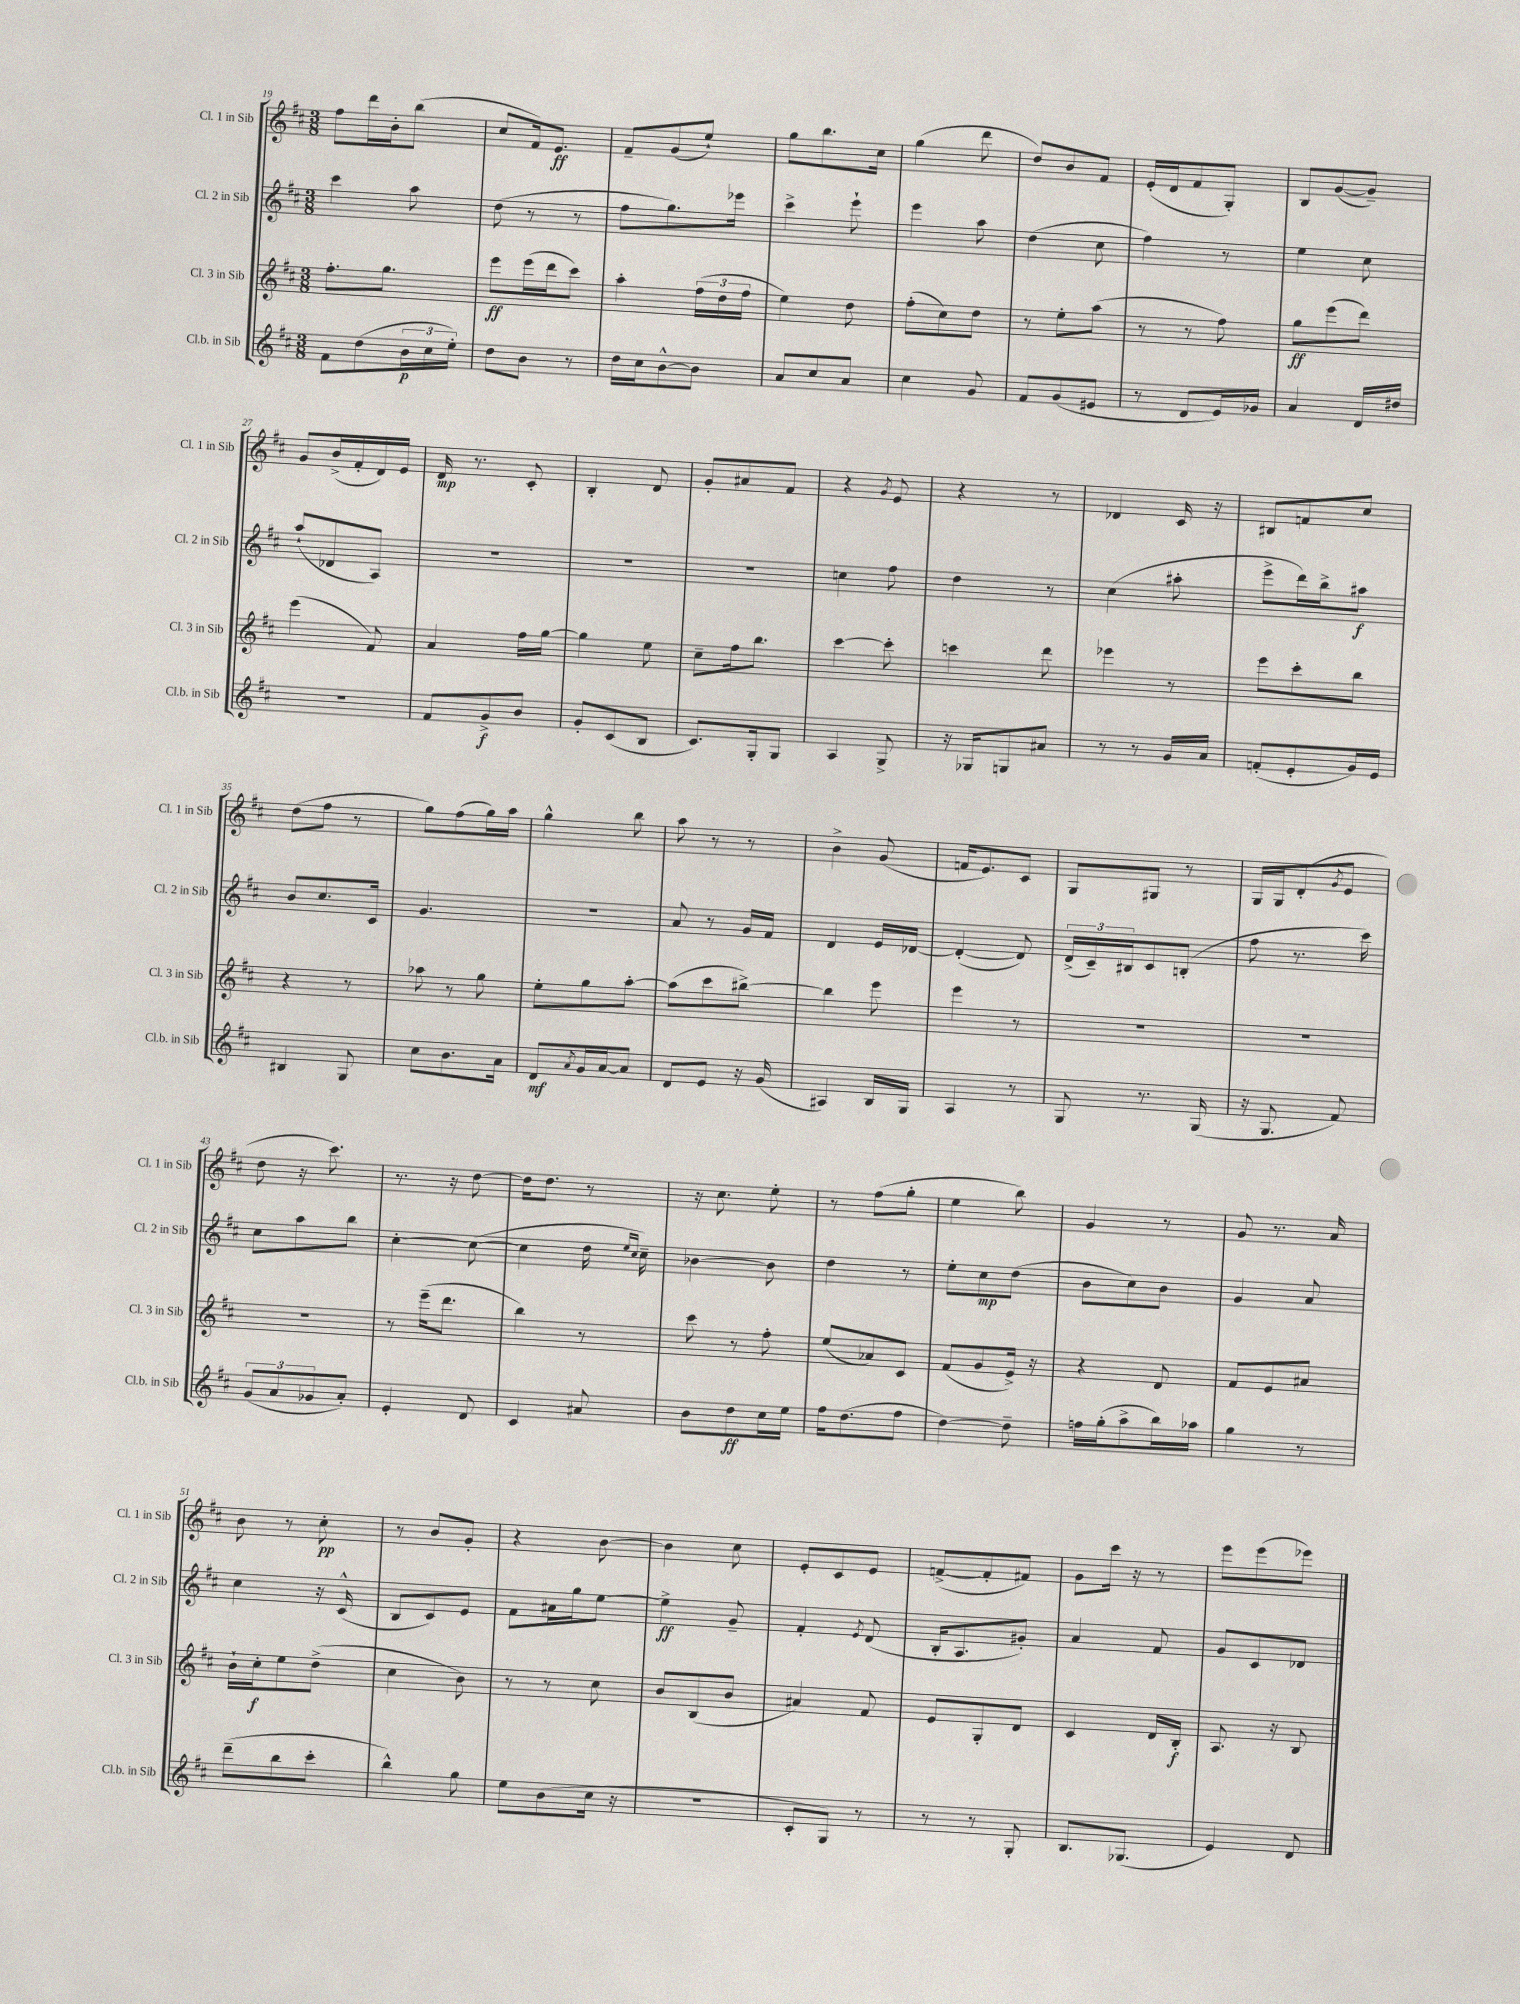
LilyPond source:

<<
\new StaffGroup <<
\new Staff = "s0" \with { instrumentName = "Cl. 1 in Sib" shortInstrumentName = "Cl. 1 in Sib" } {
    \clef treble \key d \major \numericTimeSignature \time 3/8
    fis''8 d'''16 b'16-. b''8( |
    cis''8 fis'16) e'8.\ff |
    fis'8-- g'8( e''8-!) |
    g''8 b''8. cis''16 |
    g''4( d'''8 |
    d''8) b'8 fis'8 |
    e'16-.( d'16 fis'8 g8-.) |
    b8 g'8~( g'8--) |
    g'8 b'16->( fis'16-. d'16) e'16 |
    d'16\mp r8. cis'8-. |
    b4-. d'8 |
    g'8-. ais'8 fis'8 |
    r4 \acciaccatura { g'8 } e'8 |
    r4 r8 |
    des'4 cis'16 r16 |
    bis8 f'8 cis''8 |
    d''8( fis''8 r8 |
    g''8) fis''8( g''16) a''16 |
    g''4-^ b''8 |
    a''8 r8 r8 |
    b'4-> g'8( |
    f'16 e'8.) cis'8 |
    g8 gis8 r8 |
    g16 g16 d'8-.( \acciaccatura { g'8 } e'8 |
    d''8 r16 cis'''8.) |
    r8. r16 d''8~ |
    d''16 d''8. r8 |
    r16 cis''8. e''8-. |
    r8 fis''8( g''8-. |
    e''4 b''8) |
    g'4 r8 |
    g'8 r8. a'16 |
    b'8 r8 cis''8-.\pp |
    r8 b'8 g'8-. |
    r4 b'8~ |
    b'4 cis''8 |
    e'8-. cis'8 e'8 |
    f'8~->( f'8-. fis'8) |
    g'8 cis'''16 r16 r8 |
    e'''8 e'''8( ees'''8) \bar "|." |
}
\new Staff = "s1" \with { instrumentName = "Cl. 2 in Sib" shortInstrumentName = "Cl. 2 in Sib" } {
    \clef treble \key d \major \numericTimeSignature \time 3/8
    cis'''4 a''8 |
    d''8( r8 r8 |
    fis''8 g''8.) ees'''16 |
    cis'''4-> e'''8-! |
    e'''4 a''8 |
    d''4( cis''8 |
    fis''4) r8 |
    e''4 cis''8 |
    a''8-!( des'8 a8) |
    R4. |
    R4. |
    R4. |
    c''4 fis''8 |
    d''4 r8 |
    cis''4( ais''8-. |
    e'''8-> d'''16) b''16-> ais''8\f |
    b'8 cis''8. cis'16 |
    g'4. |
    R4. |
    a'8 r8 g'16 fis'16 |
    d'4 e'16 des'16~ |
    des'4~-.( des'8) |
    \tuplet 3/2 { d'16->( cis'16--) bis16 } cis'8 b8-.( |
    fis''8 r8. cis'''16) |
    cis''8 a''8 b''8 |
    cis''4~-. cis''8~( |
    cis''4 d''16 \grace { e''16 cis''16 } cis''16--) |
    bes'4~ bes'8 |
    d''4 r8 |
    e''8-. cis''8\mp d''8( |
    b'8 cis''8) b'8 |
    g'4 a'8 |
    cis''4 r16 cis'16-^( |
    b8 cis'8) e'8 |
    fis'8 ais'16 g''16 e''8~ |
    e''4->\ff g'8-- |
    fis'4-. \acciaccatura { e'8 } d'8( |
    b16-. a8. gis'8-.) |
    a'4 fis'8 |
    g'8 cis'8 des'8 \bar "|." |
}
\new Staff = "s2" \with { instrumentName = "Cl. 3 in Sib" shortInstrumentName = "Cl. 3 in Sib" } {
    \clef treble \key d \major \numericTimeSignature \time 3/8
    fis''8.-. g''8. |
    e'''8\ff e'''16( d'''16 cis'''8) |
    a''4-. \tuplet 3/2 { fis''16( d''16 fis''16 } |
    e''4) d''8 |
    fis''8-.( cis''8) d''8 |
    r8 e''8-. a''8( |
    r8 r8 fis''8) |
    g''8\ff e'''8( d'''8) |
    e'''4( fis'8) |
    a'4 fis''16 g''16~ |
    g''4 e''8 |
    cis''8-- fis''16 b''8. |
    cis'''4~ cis'''8-. |
    c'''4 d'''8 |
    ees'''4 r8 |
    e'''8 cis'''8-. b''8 |
    r4 r8 |
    aes''8 r8 g''8 |
    e''8-. g''8 a''8~-. |
    a''8( cis'''8 bis''8~->) |
    bis''4 e'''8 |
    e'''4 r8 |
    R4. |
    R4. |
    R4. |
    r8 e'''16--( d'''8. |
    b''4) r8 |
    cis'''8 r8 fis''8-. |
    e''8( aes'8) cis'8 |
    fis'8( g'8 e'16->) r16 |
    r4 d'8 |
    fis'8 e'8 ais'8 |
    b'16-! cis''16-.\f e''8 d''8->( |
    cis''4 b'8) |
    r8 r8 cis''8 |
    b'8 b8( b'8 |
    ais'4) fis'8 |
    e'8 g8-. d'8 |
    cis'4 d'16 b16-.\f |
    a8. r16 b8 \bar "|." |
}
\new Staff = "s3" \with { instrumentName = "Cl.b. in Sib" shortInstrumentName = "Cl.b. in Sib" } {
    \clef treble \key d \major \numericTimeSignature \time 3/8
    fis'8 d''8( \tuplet 3/2 { b'16\p cis''16 e''16-.) } |
    d''8 b'8 r8 |
    d''16 cis''16 b'8~-^ b'8 |
    a'8 cis''8 a'8 |
    cis''4 g'8 |
    fis'8 g'8( eis'8 |
    r8 d'8 e'16) ges'16 |
    a'4 d'16 dis''16 |
    r4. |
    fis'8 g'8->\f b'8 |
    g'8-. cis'8( b8 |
    cis'8.) g16-. g8 |
    a4 g8-> |
    r16 ges16 g8 ais'8 |
    r8 r8 g'16 a'16 |
    f'8-.( e'8-. g'16) e'16 |
    bis4 g8 |
    cis''8 b'8. a'16 |
    d'8\mf \acciaccatura { a'8 } g'16 a'16~ a'8 |
    d'8 e'8 r16 g'16( |
    ais4) b16 g16 |
    a4 r8 |
    g8 r8. g16( |
    r16 g8. fis'8) |
    \tuplet 3/2 { g'8( a'8 ges'8 } a'8-.) |
    e'4-. d'8 |
    cis'4 ais'8 |
    b'8 d''8\ff cis''16 e''16 |
    fis''16 d''8.( fis''8 |
    d''4~) d''8-- |
    f''16 g''16-.( a''8-> b''16) aes''16 |
    g''4 r8 |
    d'''8--( b''8 cis'''8-. |
    b''4-^) g''8 |
    e''8 b'8( cis''16 r16 |
    R4. |
    cis'8-. g8) r8 |
    r8 r8 g8-. |
    b8. ges8.( |
    e'4) d'8 \bar "|." |
}
>>
>>
\layout { \context { \Score currentBarNumber = #19 } }
